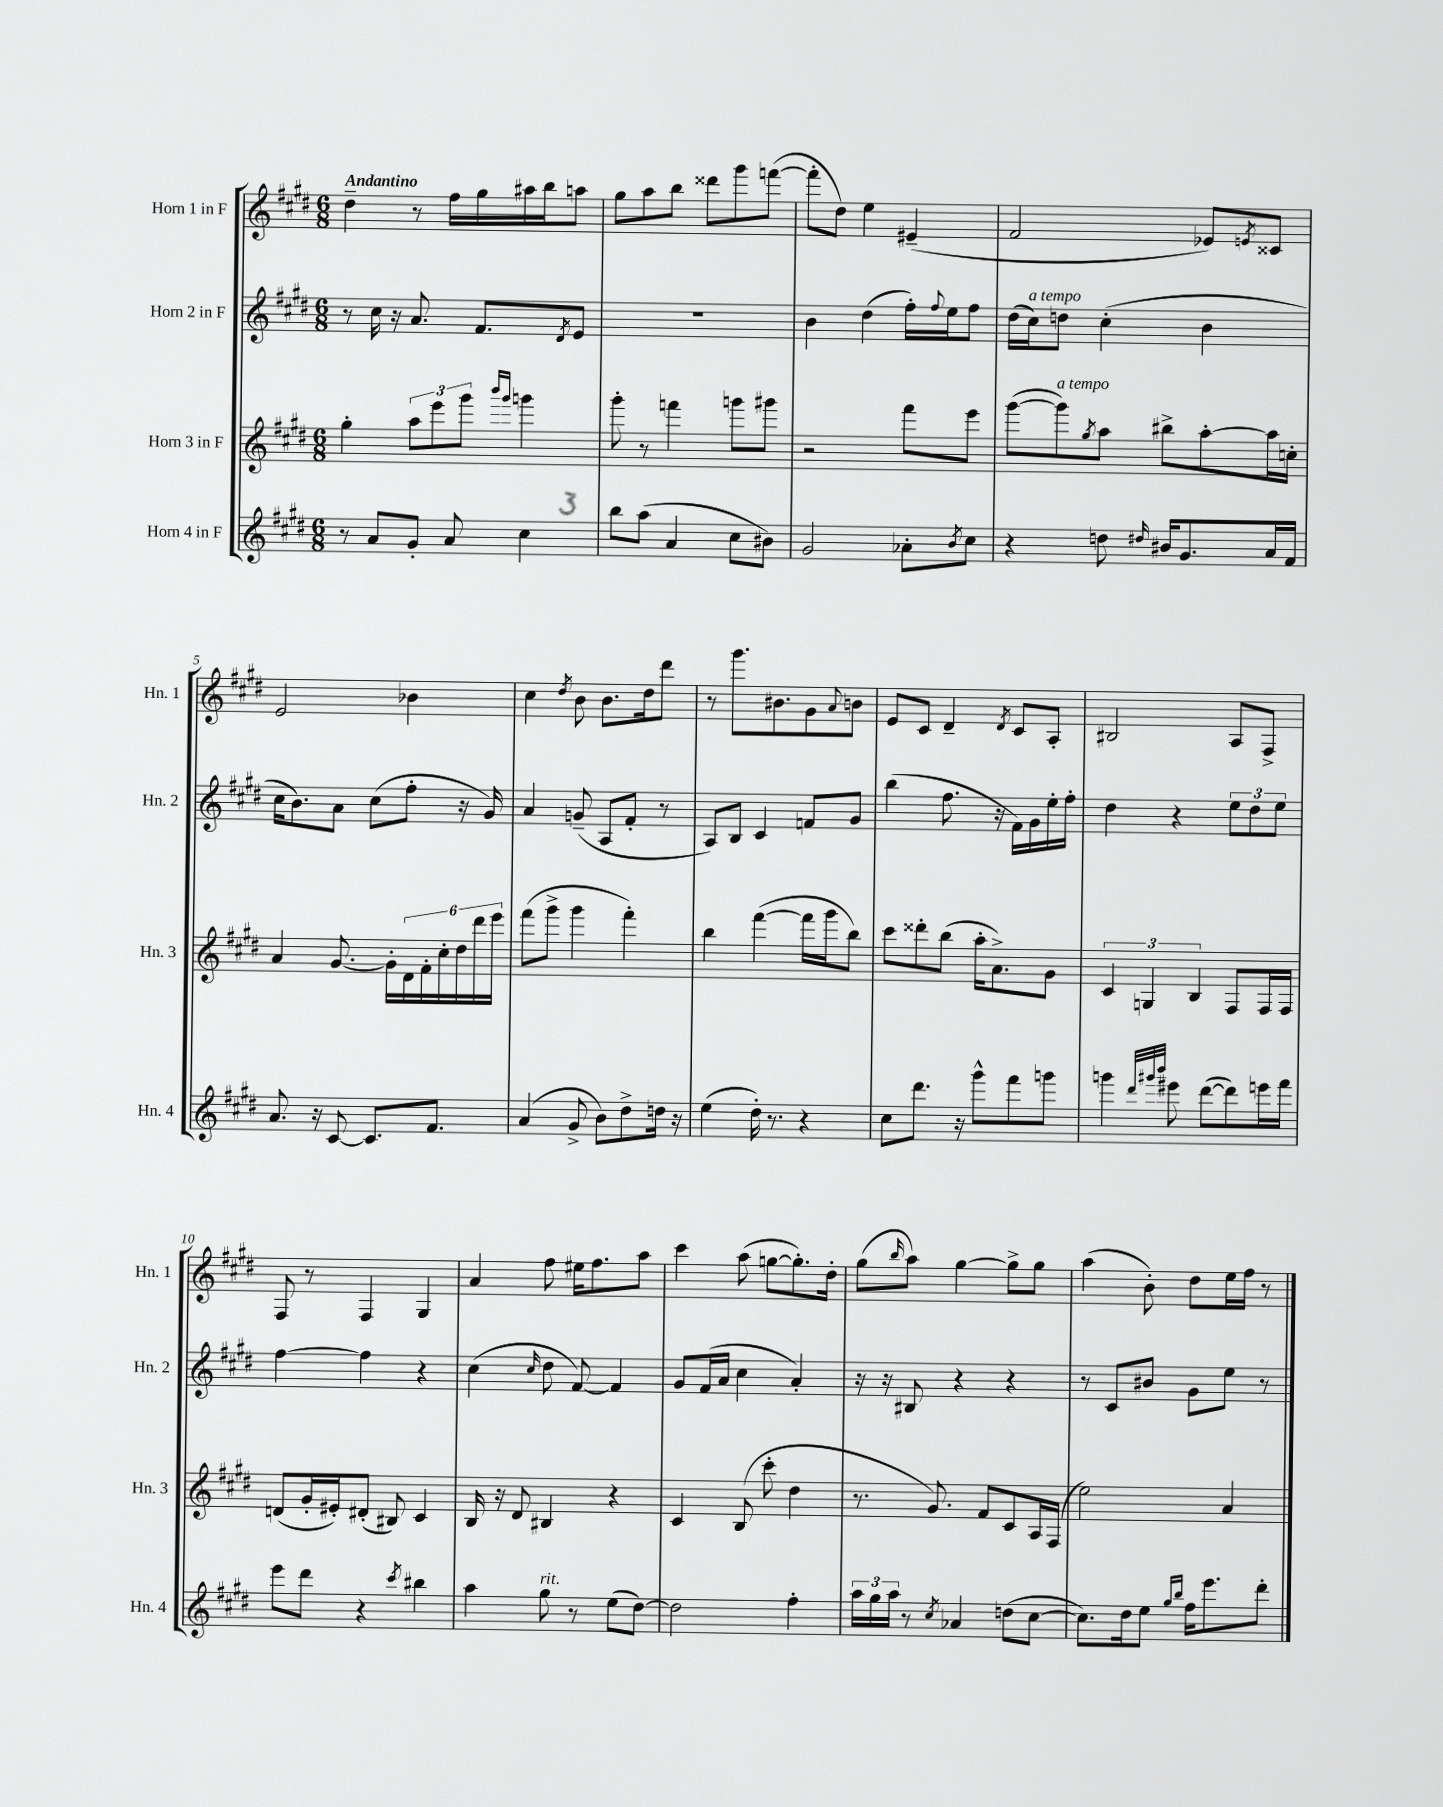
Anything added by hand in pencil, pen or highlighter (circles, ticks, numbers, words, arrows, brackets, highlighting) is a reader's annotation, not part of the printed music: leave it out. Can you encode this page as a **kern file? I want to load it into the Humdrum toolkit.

**kern	**kern	**kern	**kern
*staff4	*staff3	*staff2	*staff1
*clefG2	*clefG2	*clefG2	*clefG2
*k[f#c#g#d#]	*k[f#c#g#d#]	*k[f#c#g#d#]	*k[f#c#g#d#]
*M6/8	*M6/8	*M6/8	*M6/8
8r	4gg#'	8r	4dd#~
8a	.	16cc#	.
.	.	16r	.
8g#'	12aa	8.a	8r
.	12eee	.	.
8a	.	.	16ff#
.	12ggg#	.	.
.	.	8.f#	16gg#
.	16qqbbb	.	.
.	16qqggg#	.	.
4cc#	4ggg	.	16aa#
.	.	.	16bb
.	.	8qd#	.
.	.	8e	8aa
=	=	=	=
8bb	8ggg#'	2.r	8gg#
(8aa	8r	.	8aa
4a	4fff	.	8bb
.	.	.	8ddd##
8cc#	8ggg	.	8ggg#
8b#)	8ggg#	.	([8fff
=	=	=	=
2g#	2r	4b	8fff']
.	.	.	8dd#)
.	.	(4dd#	4ee
8a-'	8fff#	16ff#')	(4e#~
.	.	8qqff#	.
.	.	16ee	.
8qb	.	.	.
8cc#	8eee	8ff#	.
=	=	=	=
4r	([8ggg#	(16dd#	2f#
.	.	16cc#)	.
.	8ggg#])	8dd	.
.	8qgg#	.	.
8dd	8aa	(4cc#'	.
16qqdd#	.	.	.
16b#	8bb#^	.	.
8.g#	.	.	.
.	[8aa'	4b	8e-)
.	.	.	8qe
16a	16aa]	.	8c##
16f#	16cc'	.	.
=	=	=	=
8.a	4a	16cc#	2e
.	.	8.b)	.
16r	.	.	.
[8c#	[8.g#	8a	.
8.c#]	.	(8cc#	.
.	16g#']	.	.
.	24d#	8ff#'	4b-
.	24f#'	.	.
8.f#	.	.	.
.	24cc#'	.	.
.	24dd#	16r	.
.	24ddd#	.	.
.	.	16g#)	.
.	24eee	.	.
=	=	=	=
(4a	(8fff#	4a	4cc#
.	8ggg#^	.	.
.	.	.	8qdd#
8g#^	4ggg#	(8g~	8b
8b)	.	8A	8.b
8dd#^	4fff#')	8f#'	.
.	.	.	16dd#
16dd	.	8r	8ddd#
16r	.	.	.
=	=	=	=
(4ee	4bb	8A)	8r
.	.	8B	8.ggg#
16dd#')	([4fff#	4c#	.
8.r	.	.	8.b#
4r	16fff#]	8f	8g#
.	16ggg#	.	.
.	.	.	8qqa
.	8bb)	8g#	8b
=	=	=	=
8cc#	8ccc#	(4bb	8e
8.ddd#	8ddd##'	.	8c#
.	(8bb	8.ff#	4d#~
16r	.	.	.
8ggg#^^	16aa'	.	.
.	8.a^)	16r	.
.	.	.	8qd#
8fff#	.	16f#)	8c#
.	.	16g#	.
8ggg	8g#	16ee'	8A'
.	.	16ff#'	.
=	=	=	=
4ggg	6c#	4dd#	2B#
.	6G	.	.
32qqddd#	.	.	.
32qqggg#	.	.	.
32qqbbb	.	.	.
8eee#	.	4r	.
.	6B	.	.
([8ddd#	.	.	.
8ddd#])	8F#	12ee	8A
.	.	12dd#	.
16eee	16F#	.	8F#^
.	.	12ee	.
16fff#	16F#	.	.
=	=	=	=
8eee	(8d	[4ff#	8F#
8ddd#	16g#'	.	8r
.	16e#')	.	.
4r	(8d#'	4ff#]	4F#
.	8B#)	.	.
8qccc#	.	.	.
4bb#	4c#	4r	4G#
=	=	=	=
4aa	16B	(4cc#	4a
.	16r	.	.
.	8d#	.	.
.	.	16qqcc#	.
8gg#	4B#	8dd#	8ff#
8r	.	[8f#)	16ee#
.	.	.	8.ff#
(8ee	4r	4f#]	.
[8dd#)	.	.	8aa
=	=	=	=
2dd#]	4c#	8g#	4ccc#
.	.	(16f#	.
.	.	16a	.
.	(8B	4cc#	(8aa
.	8ccc#'	.	[8gg
4ff#'	4dd#	4a')	8.gg'])
.	.	.	16dd#'
=	=	=	=
24aa	8.r	16r	(8gg#
24gg#	.	.	.
.	.	16r	.
24aa	.	.	.
.	.	.	16qqbb
8r	.	8B#	8aa)
.	8.g#)	.	.
8qcc#	.	.	.
4a-	.	4r	[4gg#
.	8f#	.	.
(8dd	8c#	4r	8gg#^]
[8cc#	16A	.	8gg#
.	(16F#	.	.
=	=	=	=
8.cc#])	2ee)	8r	(4aa
.	.	8c#	.
16dd#	.	.	.
8ee	.	8b#	8b')
16qqgg#	.	.	.
16qqbb	.	.	.
16ff#	.	8g#	8dd#
8.eee	.	.	.
.	4a	8ee	16ee
.	.	.	16ff#
8ddd#'	.	8r	8r
==	==	==	==
*-	*-	*-	*-
